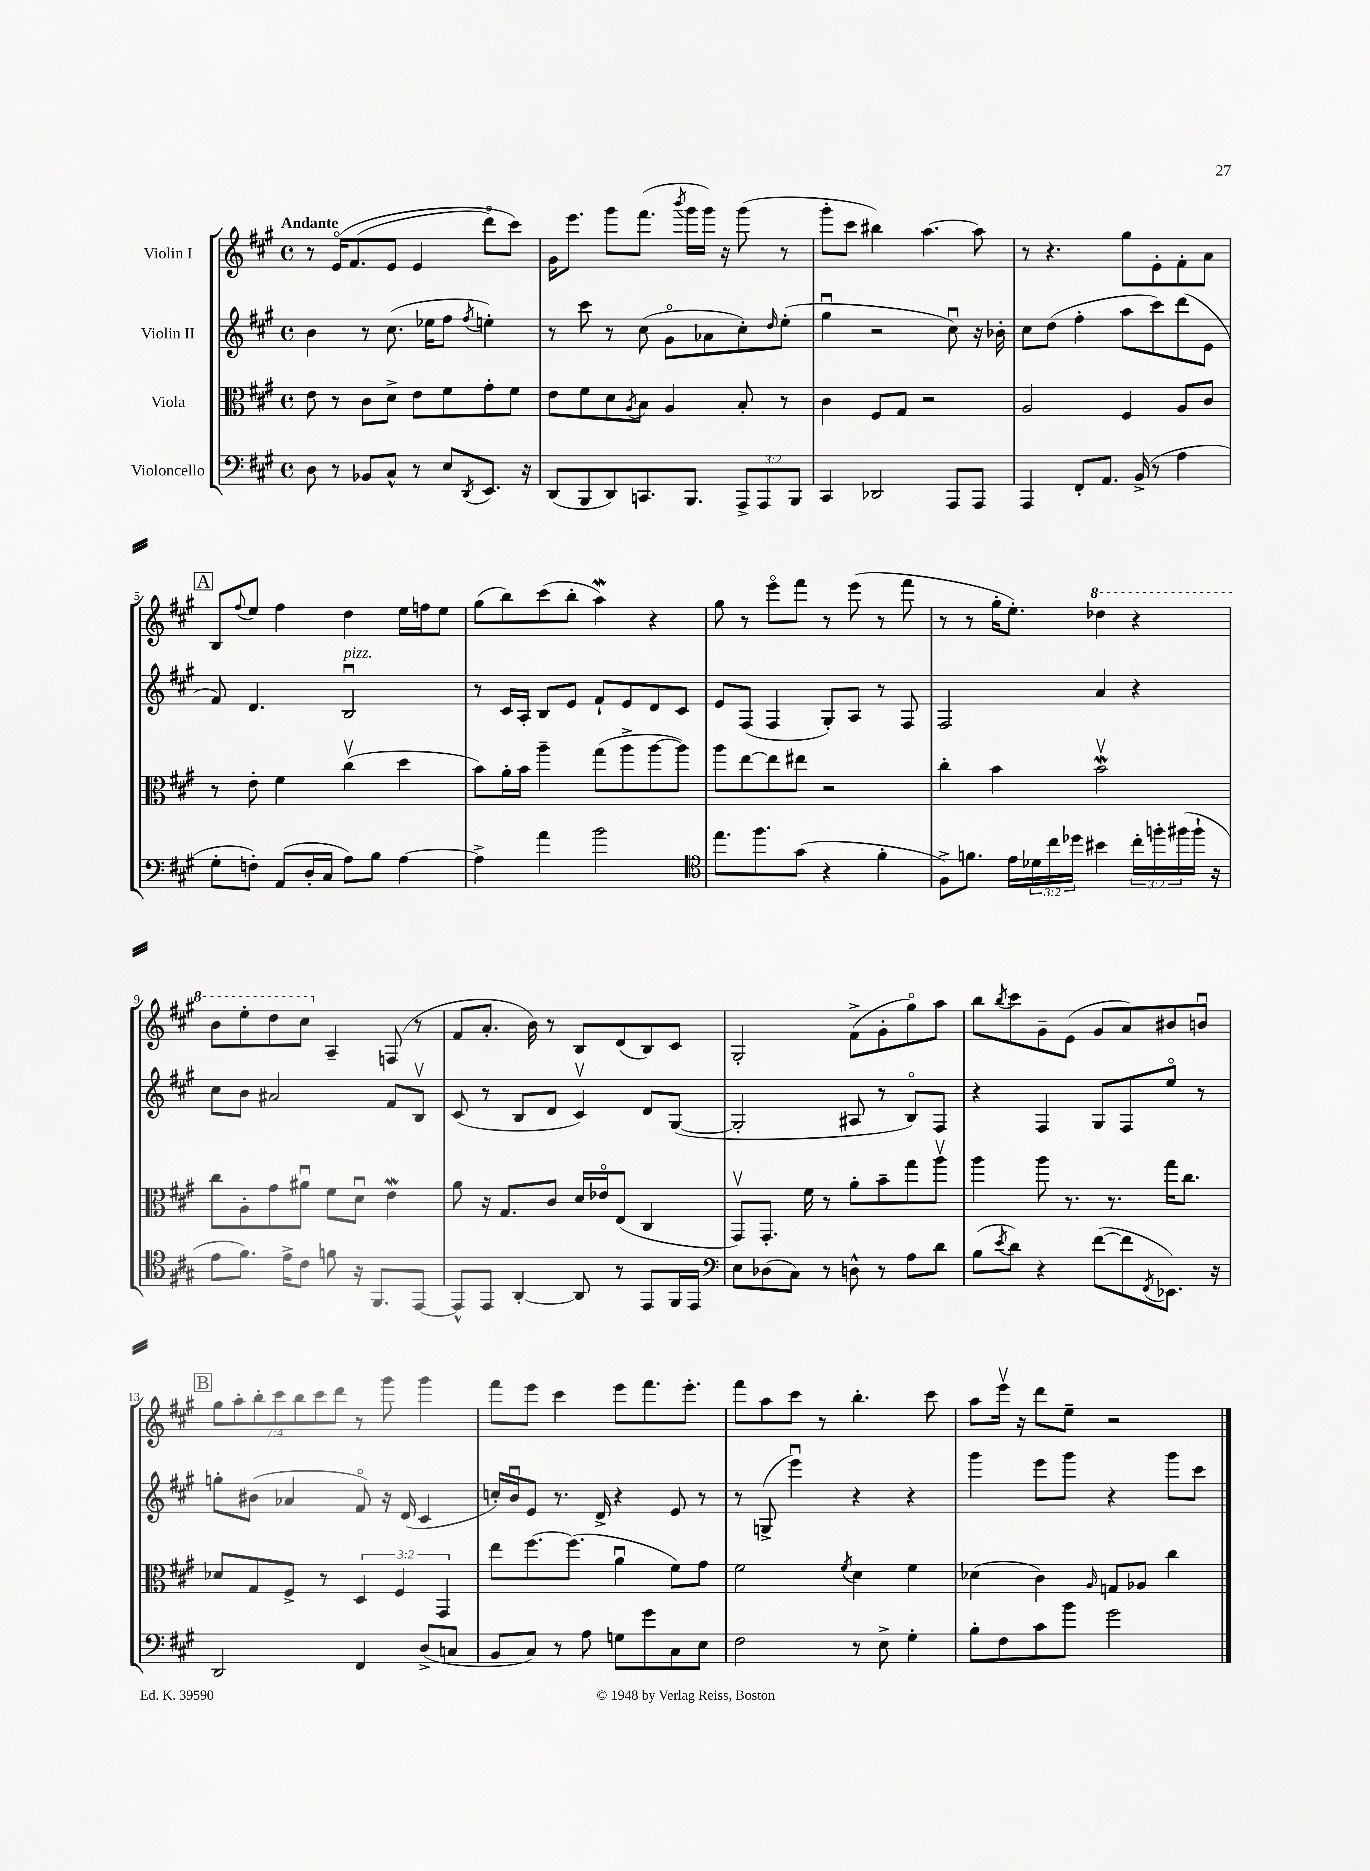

**kern	**kern	**kern	**kern
*part4	*part3	*part2	*part1
*staff4	*staff3	*staff2	*staff1
*I"Violoncello	*I"Viola	*I"Violin II	*I"Violin I
*clefF4	*clefC3	*clefG2	*clefG2
*k[f#c#g#]	*k[f#c#g#]	*k[f#c#g#]	*k[f#c#g#]
*M4/4	*M4/4	*M4/4	*M4/4
*met(c)	*met(c)	*met(c)	*met(c)
=1	=1	=1	=1
!	!	!	!LO:TX:a:B:t=Andante
8D\	8e\	4b\	8r
8r	8r	.	(16e/KL
.	.	.	(8.f#/
8BB-X/L	8c#\L	8r	.
8C#^^/J	8d^\J	(8.cc#\	8e/J
8r	8e\L	.	4e/
.	.	16ee-X\KL	.
8E/L	8f#\	8ff#\J	.
8qDD/	.	8qff#/	.
8.EE/J	8g#'\	4een'\)	8ddd\L)
.	8f#\J	.	8ccc#\J)
16r	.	.	.
=2	=2	=2	=2
(8DD/L	8e\L	8r	16g#\KL
.	.	.	8.eee\J
8BBB/	8f#\	8ccc#\	.
8DD/)	8d\	8r	8ggg#\L
.	8qA/	.	.
8.CCn/	8B\J	(8cc#\	(8.fff#\J
.	4A/	8g#\L	.
.	.	.	8qbbb/
8.BBB/J	.	.	16ggg#\LL
.	.	8a-X\	16ggg#\JJ)
.	.	.	16r
12AAA^/L	8B'/	8cc#'\)	(8ggg#\
12AAA/	.	.	.
.	.	16qqdd/	.
.	8r	(8ee'\J	8r
12BBB/J	.	.	.
=3	=3	=3	=3
4CC#/	4c#\	4gg#u\	8ggg#'\L
.	.	.	8ccc#\J
2DD-X/	8F#/L	2r	4bb#X\)
.	8G#/J	.	.
.	2r	.	[4.aa\
8AAA/L	.	8cc#u\)	.
8AAA/J	.	16r	8aa\]
.	.	16b-X'\	.
=4	=4	=4	=4
4AAA/	2A/	8cc#\L	8r
.	.	(8dd\J	4.r
8FF#'/L	.	4ff#'\	.
8.AA/J	.	.	.
.	4F#/	8aa\L	8gg#\L
(16BB^/	.	.	.
8r	.	8ccc#\)	8e'\
4A\	8A/L	(8ddd\	8f#'\
.	8c#/J	8e\J	8a\J
!!LO:LB:g=z
!!LO:REH:place=s1:t=A
=5	=5	=5	=5
8G#'\L	8r	8f#/)	8B/L
.	.	.	8qqff#/
8Fn'\J)	8e'\	4.d/	8ee/J
(8AA/L	4f#\	.	4ff#\
16D'/L	.	.	.
16C#/JJ	.	.	.
!	!	!LO:TX:a:i:t=pizz.	!
8A\L)	(4cc#v\	2Bu/	4dd\
8B\J	.	.	.
[4A\	4dd\	.	16ee\LL
.	.	.	16ffn\J
.	.	.	8ee\J
=6	=6	=6	=6
4A^\]	8b\L)	8r	(8gg#\L
.	16a'\L	16c#/LL	8bb\)
.	16b\JJ	16A'/JJ	.
4a\	4aa~\	8B/L	(8ccc#\
.	.	8e/J	8bb'\J
2b\	(8gg#\L	8f#`/L	4aaw\)
.	8aa^\	8e/	.
.	[8aa\	8d/	4r
.	8aa\J])	8c#/J	.
=7	=7	=7	=7
*clefC4	*	*	*
8.ee\L	8aa\L	8e/L	8gg#\
.	[8ee\	(8F#/J	8r
8.ff#\	.	.	.
.	8ee\]	4F#/	8eee\L
(8g#\J	8ee#X\J	.	8fff#\J
4r	2r	8G#'/L)	8r
.	.	8A/J	(8eee\
4f#'\	.	8r	8r
.	.	8F#/	8fff#\
=8	=8	=8	=8
8F#^\L)	4cc#'\	2F#/	8r
8.fn\J	.	.	8r
.	4b\	.	16gg#'\KL
16e\LL	.	.	8.ee'\J)
24d-X\	.	.	.
24cc#\	.	.	.
24dd-X\JJ	.	.	.
*	*	*	*8va
4b#X\	2bWv\	4a/	4ddd-X\
24cc#'\LL	.	4r	4r
24ffn'\	.	.	.
(24ff#X\	.	.	.
16ff#`\JJ	.	.	.
16r	.	.	.
!!LO:LB:g=z
=9	=9	=9	=9
8e\L	8cc#\L	8cc#\L	8bb\L
8.f#\J)	8A'\	8b\J	8eee'\
.	8g#\	2a#X/	8ddd\
16e^\KL	.	.	.
8c#\J	8a#Xu\J	.	8ccc#\J
*	*	*	*X8va
8fn\	8f#\L	.	4A~/
16r	8du\J	.	.
8.FF#/L	.	.	.
.	4eW\	8f#/L	(8Fn/
[8EE/J	.	8Bv/J	8r
=10	=10	=10	=10
8EE^^/L]	8a\	(8c#/	8f#/L
8EE/J	16r	8r	8.a'/J
.	8.G#/L	.	.
[4AA'/	.	8B/L	.
.	.	.	16b\)
.	8c#/J	8d/J	8r
8AA/]	16d/LL	4c#v/)	8B/L
.	16e-X/J	.	.
8r	(8E/J	.	(8d/
8EE/L	4C#/	8d/L	8B/)
16FF#/L	.	([8G#/J	8c#/J
16EE/JJ	.	.	.
=11	=11	=11	=11
*clefF4	*	*	*
8E\L	8GG#v/L)	2G#'/]	2G#'/
(8D-X\	8.GG#'/J	.	.
8C#\J)	.	.	.
.	16f#\	.	.
8r	8r	.	.
8Dn^^\	8a'\L	8A#X/	(8f#^\L
8r	8b~\	8r	8g#'\
8A\L	8gg#\	8B/L)	8gg#\)
8d\J	8aav\J	8F#/J	8aa\J
=12	=12	=12	=12
(8B\L	4aa\	4r	8bb\L
8qe/	.	.	8qbb/
8d\J)	.	.	8ccc#\
4r	8aa\	4F#/	8g#~\
.	8.r	.	(8e\J
([8f#\L	.	8G#/L	8g#/L
.	8.r	.	.
8f#\]	.	8F#/	8a/)
8qFF#/	.	.	.
8.EE-X\J)	16gg#\KL	8ee/J	8b#X/
.	8.cc#\J	.	.
.	.	8r	8bnu/J
16r	.	.	.
!!LO:LB:g=z
!!LO:REH:place=s1:t=B
=13	=13	=13	=13
2DD/	8d-X/L	8ggn'\L	14gg#\L
.	.	.	14aa'\
.	8G#/	(8b#X\J	.
.	.	.	14bb'\
.	.	.	14ccc#\
.	8F#^/J	4a-X/	.
.	.	.	14bb\
.	.	.	14ccc#\
.	8r	.	.
.	.	.	14ddd\J
4FF#/	6D/	8f#/)	8r
.	.	16r	8ggg#\
.	6F#/	.	.
.	.	(16d/	.
(8D^/L	.	4c#/	4ggg#\
.	6GG#/	.	.
8Cn/J	.	.	.
=14	=14	=14	=14
8BB/L	8ee\L	16ccn'/LL)	8fff#\L
.	.	16bu/J	.
8C#/J)	[8.ff#\	8e/J	8eee\J
8r	.	8.r	4ccc#\
.	(8.ff#\J]	.	.
8A\	.	.	.
.	.	16d^/	.
8Gn\L	4au\	4r	8eee\L
8g#\	.	.	8.fff#\
8C#\	8f#\L)	8e/	.
.	.	.	8.eee'\J
8E\J	8g#\J	8r	.
=15	=15	=15	=15
2F#\	2f#\	8r	8fff#\L
.	.	(8Gn^/	8aa\
.	.	4eeeu\)	8ccc#\J
.	.	.	8r
.	8qf#/	.	.
8r	4d\	4r	4.bb'\
8E^\	.	.	.
4G#'\	4f#\	4r	.
.	.	.	8ccc#\
=16	=16	=16	=16
8B'\L	(4d-X\	4ggg#\	8aa\L
8F#\	.	.	16eeev\Jk
.	.	.	16r
8c#\	4c#\)	8eee\L	8ddd\L
8b\J	.	8ggg#\J	8ee~\J
.	16qqA/	.	.
2g#\	8Gn/L	4r	2r
.	8A-X/J	.	.
.	4cc#\	8ggg#\L	.
.	.	8ccc#\J	.
==	==	==	==
*-	*-	*-	*-
